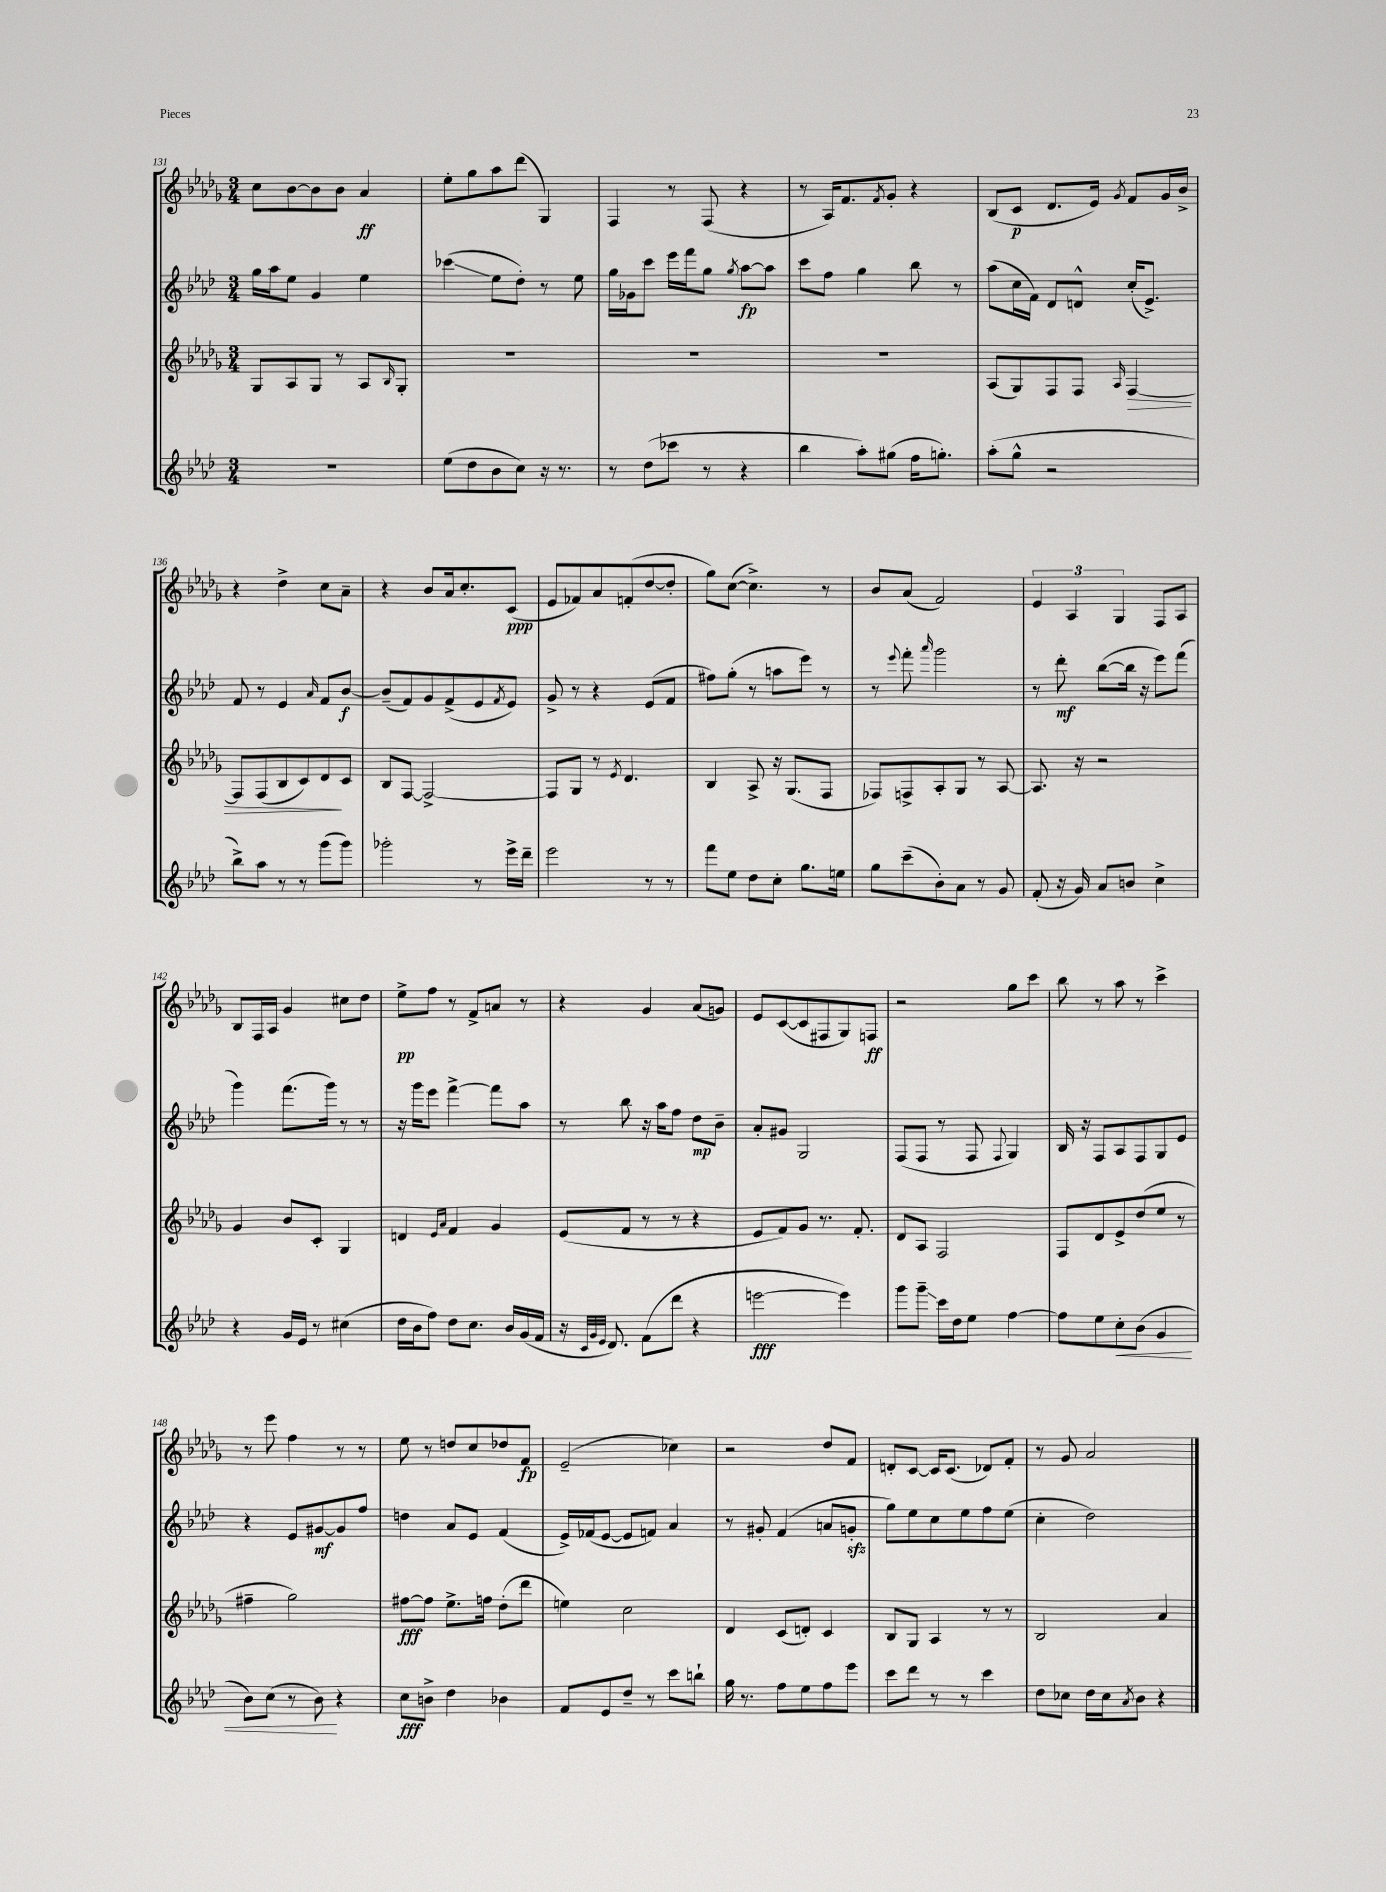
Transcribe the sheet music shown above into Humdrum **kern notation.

**kern	**kern	**kern	**kern
*staff4	*staff3	*staff2	*staff1
*clefG2	*clefG2	*clefG2	*clefG2
*k[b-e-a-d-]	*k[b-e-a-d-g-]	*k[b-e-a-d-]	*k[b-e-a-d-g-]
*M3/4	*M3/4	*M3/4	*M3/4
2.r	8G-	16gg	8cc
.	.	16aa-	.
.	8A-	8ee-	[8b-
.	8G-	4g	8b-]
.	8r	.	8b-
.	8A-	4ee-	4a-
.	16qqB-	.	.
.	8G-'	.	.
=	=	=	=
(8ee-	2.r	(4ccc-	8ee-'
8dd-	.	.	8gg-
8b-	.	8ee-	8aa-
8cc)	.	8dd-')	(8ddd-
16r	.	8r	4G-)
8.r	.	.	.
.	.	8ee-	.
=	=	=	=
8r	2.r	16gg	4F
.	.	16g-	.
(8dd-	.	8ccc	.
8ccc-	.	16eee-	8r
.	.	16fff	.
8r	.	8gg	(8F
.	.	8qgg	.
4r	.	[8aa-	4r
.	.	8aa-]	.
=	=	=	=
4bb-	2.r	8ccc	8r
.	.	8ff	16A-)
.	.	.	8.f
8aa-')	.	4gg	.
.	.	.	8qf
(8gg#	.	.	8g-'
16ff	.	8bb-	4r
8.gg')	.	.	.
.	.	8r	.
=	=	=	=
(8aa-'	(8A-	(8aa-	(8B-
8gg^^	8G-)	16cc	8c
.	.	16f)	.
2r	8F	8d-	8.d-
.	8F	8d^^	.
.	.	.	16e-)
.	16qqA-	.	8qg-
.	[4F	(16cc'	8f
.	.	8.e-^)	.
.	.	.	16g-
.	.	.	16b-^
=	=	=	=
8bb-^)	8F]	8f	4r
8aa-	(8F	8r	.
8r	8B-	4e-	4dd-^
8r	8c)	.	.
.	.	16qqa-	.
(8ggg	8d-	8f	8cc
8ggg)	8c	[8b-	8a-~
=	=	=	=
2ggg-'	8B-	(8b-~]	4r
.	[8F	8f)	.
.	2F^_	8g	8b-
.	.	(8f^	16a-
.	.	.	8.cc'
8r	.	8e-	.
.	.	8qf	.
16eee-^	.	8e-)	(8c
16ddd-~	.	.	.
=	=	=	=
2eee-	8F]	8g^	8e-
.	8G-	8r	8f-)
.	8r	4r	8a-
.	8qe-	.	.
.	4.d-	.	(8f'
8r	.	(8e-	[8dd-
8r	.	8f	8dd-']
=	=	=	=
8fff	4B-	8ff#)	8gg-)
8ee-	.	(8gg'	([8cc
8dd-	8A-^	8r	4.cc^])
8cc'	16r	8aa	.
.	(8.G-	.	.
8.gg	.	8eee-)	.
.	8F	8r	8r
16ee	.	.	.
=	=	=	=
8gg	8F-)	8r	8b-
.	.	8qqeee-	.
(8ccc~	8F^	8fff'	(8a-
.	.	16qqaaa-	.
8b-')	8A-'	2ggg	2f)
8a-	8G-	.	.
8r	8r	.	.
8g	[8A-	.	.
=	=	=	=
(8f'	8.A-]	8r	6e-
16r	.	8ddd-'	.
.	.	.	6A-
16g)	16r	.	.
8a-	2r	([8bb-	.
.	.	.	6G-
8b	.	16bb-]	.
.	.	16r	.
4cc^	.	8eee-)	8F
.	.	(8fff	8A-
=	=	=	=
4r	4g-	4ggg)	8B-
.	.	.	16F
.	.	.	16A-
16g	8b-	(8.fff	4g-
16e-	.	.	.
8r	8c'	.	.
.	.	16ggg)	.
(4cc#	4G-	8r	8cc#
.	.	8r	8dd-
=	=	=	=
16dd-	4d	16r	8ee-^
16b-	.	16ggg	.
8ff)	.	8eee-	8ff
.	16qqe-	.	.
.	16qqa-	.	.
8dd-	4f	[4fff^	8r
8.cc	.	.	8f^
.	4g-	8fff]	8a
16b-	.	.	.
(16g	.	8aa-	8r
16f	.	.	.
=	=	=	=
16r	(8e-	8r	4r
32qqc	.	.	.
32qqg	.	.	.
32qqe-	.	.	.
8.d-)	.	.	.
.	8f	8bb-	.
(8f	8r	16r	4g-
.	.	16aa-	.
8ddd-	8r	8ff	.
4r	4r	8dd-	(8a-
.	.	8b-~	8g)
=	=	=	=
[2eee	8e-	8a-'	8e-
.	8f)	8g#	([8c
.	8g-	2G	8c]
.	8.r	.	8F#
4eee])	.	.	8G-)
.	8.f'	.	.
.	.	.	8F
=	=	=	=
8ggg	8d-	(8F	2r
8ggg~	8A-	8F	.
16ccc	2F	8r	.
16dd-	.	.	.
8ee-	.	8F	.
.	.	8qqF	.
[4ff	.	4G)	8gg-
.	.	.	8ccc
=	=	=	=
8ff]	8F	16B-	8bb-
.	.	16r	.
8ee-	8d-	8F	8r
8cc'	8e-^	8A-	8aa-
(8b-	(8dd-	8F	8r
4g	8ee-	8G	4ccc^
.	8r	8e-	.
=	=	=	=
8b-)	4ff#~	4r	8r
(8cc	.	.	8eee-
8r	2gg-)	8e-	4ff
8b-)	.	[8g#	.
4r	.	8g#]	8r
.	.	8ff	8r
=	=	=	=
8cc	[8ff#	4dd	8ee-
8b^	8ff#]	.	8r
4dd-	8.ee-^	8a-	8dd
.	.	8e-	8cc
.	16ff	.	.
4b-	(8dd-'	(4f	8dd-
.	8ddd-	.	8f
=	=	=	=
8f	4ee)	16e-^)	(2e-~
.	.	(16f-	.
8e-	.	[8e-	.
8dd-~	2cc	8e-]	.
8r	.	8f)	.
8ccc	.	4a-	4cc-)
8bb`	.	.	.
=	=	=	=
16gg	4d-	8r	2r
8.r	.	.	.
.	.	8g#'	.
8ff	(8c	(4f	.
8ee-	8d')	.	.
8ff	4c	8a	8dd-
8eee-	.	8g'	8f
=	=	=	=
8ccc	8B-	8gg)	8d'
8ddd-	8G-	8ee-	[8c
8r	4A-	8cc	16c]
.	.	.	(8.c
8r	.	8ee-	.
4ccc	8r	8ff	8d-)
.	8r	(8ee-	8f'
=	=	=	=
8dd-	2B-	4cc'	8r
8cc-	.	.	8g-
16dd-	.	2dd-)	2a-
16cc-	.	.	.
8qa-	.	.	.
8b-	.	.	.
4r	4a-	.	.
==	==	==	==
*-	*-	*-	*-
